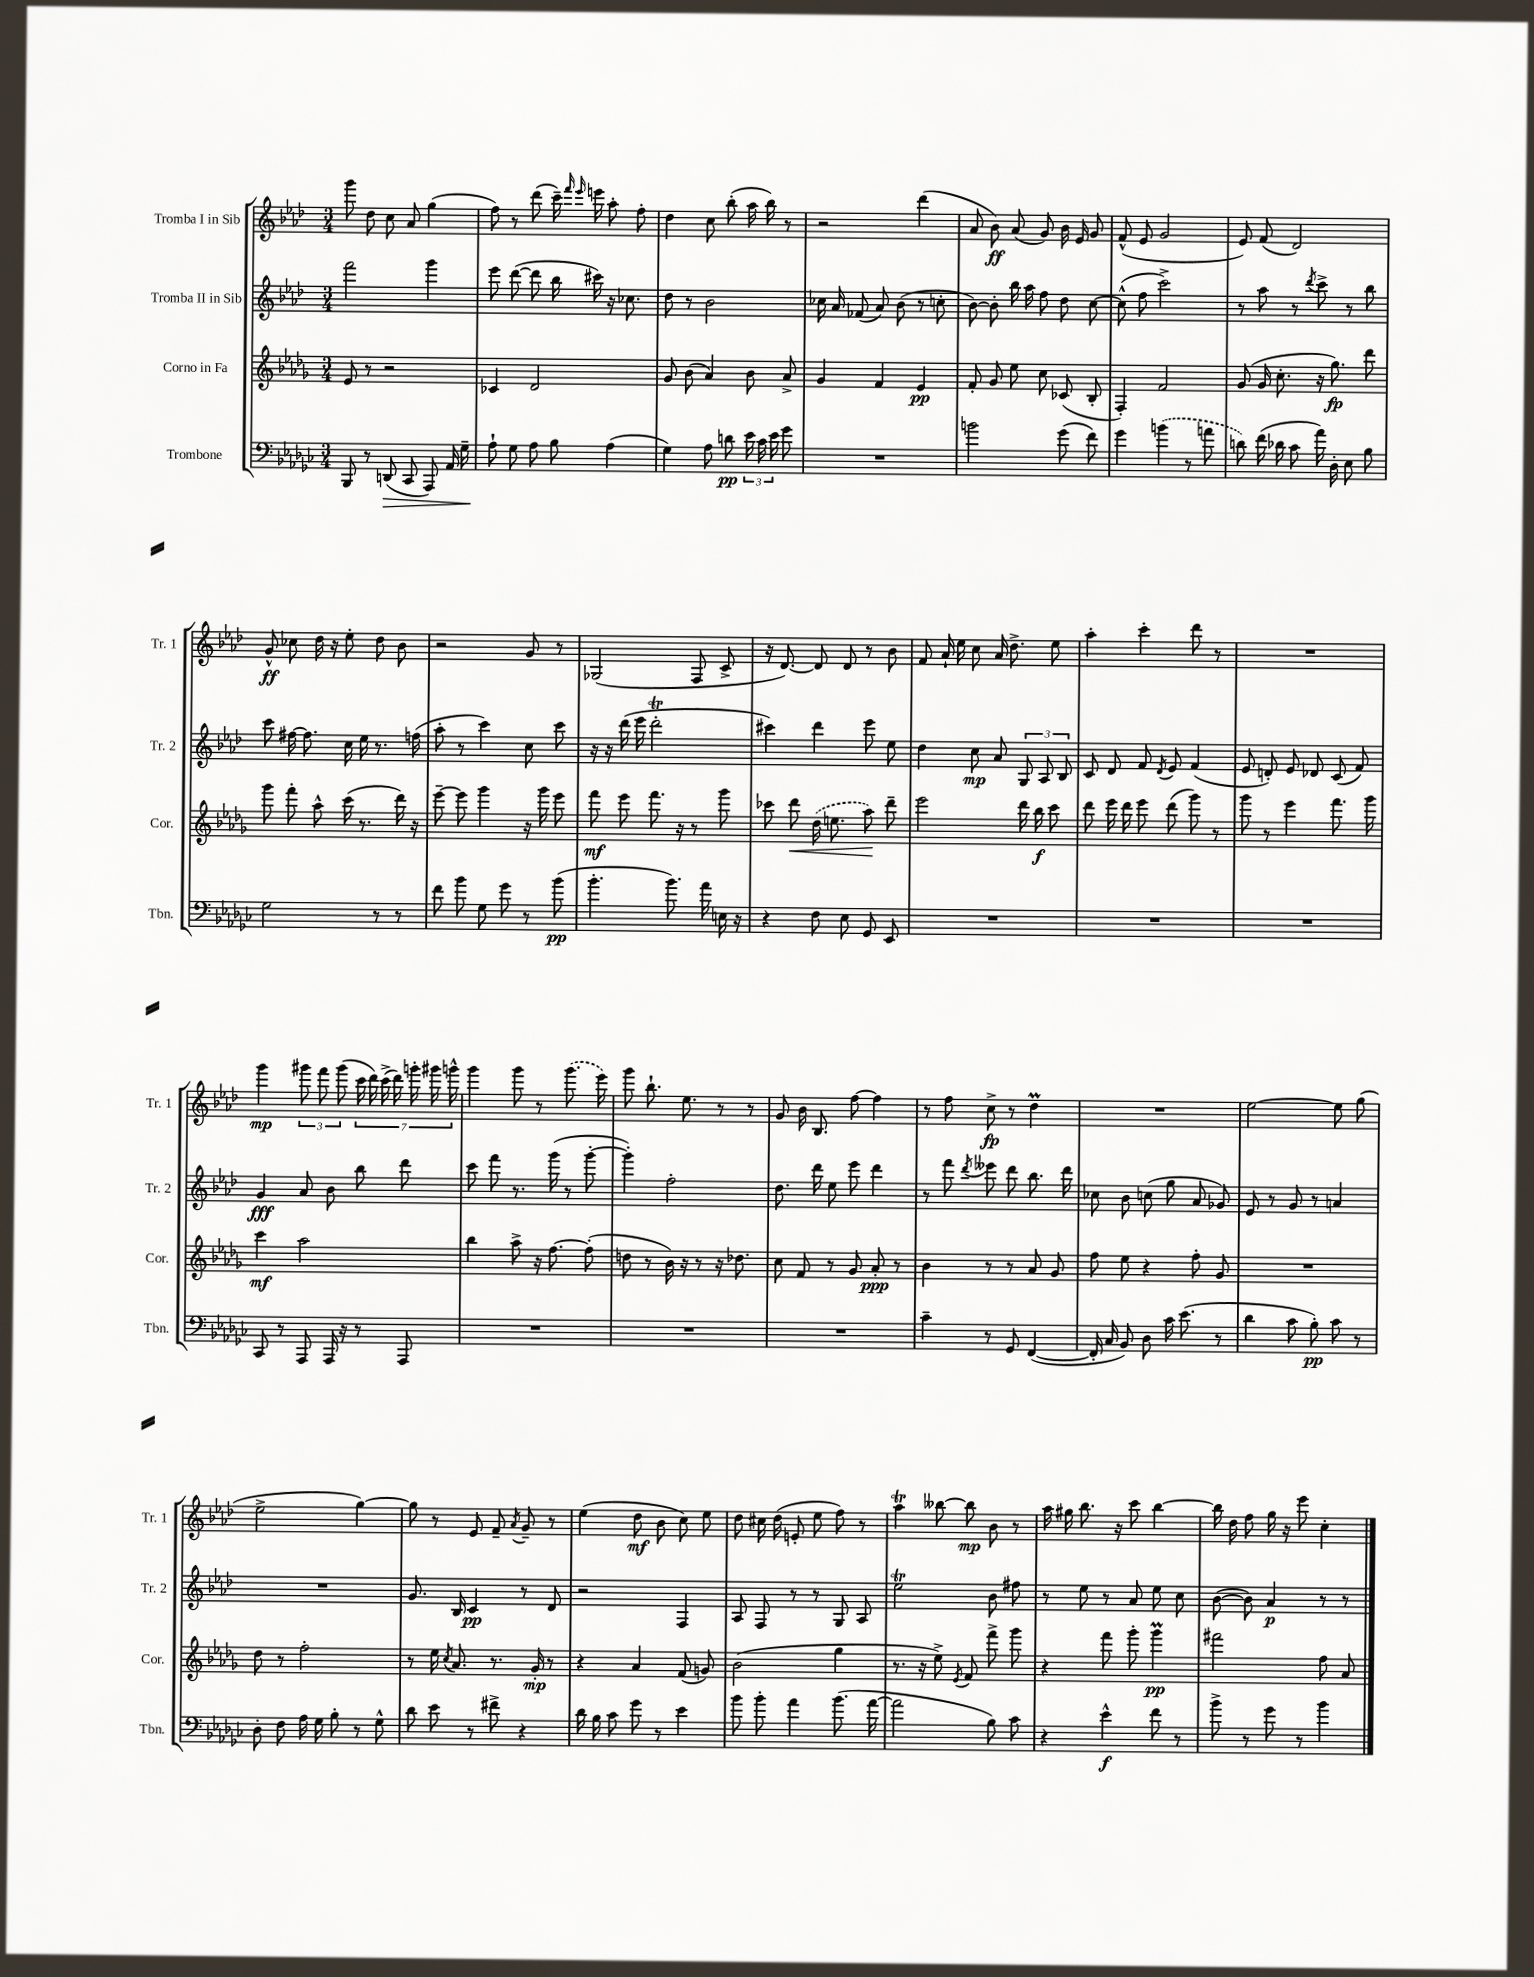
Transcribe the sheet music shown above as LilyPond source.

<<
\new StaffGroup <<
\new Staff = "s0" \with { instrumentName = "Tromba I in Sib" shortInstrumentName = "Tr. 1" } {
    \clef treble \key aes \major \numericTimeSignature \time 3/4
    \autoBeamOff g'''8 des''8 c''8 aes'8 g''4( |
    f''8) r8 des'''8( c'''16--) \grace { f'''16 ees'''16 } e'''16 aes''8-. f''8-. |
    des''4 c''8 bes''8-.( aes''16 bes''16) r8 |
    r2 des'''4( |
    aes'8 bes'8\ff) aes'8( g'8) bes'16 ees'16 g'8 |
    f'8-^( ees'8 g'2 |
    ees'8) f'8( des'2) |
    g'8-^\ff ces''8 des''16 r16 ees''8-. des''8 bes'8 |
    r2 g'8 r8 |
    ges2( f8 c'8-> |
    r16 des'8.~) des'8 des'8 r8 bes'8 |
    f'8 aes'16-! ees''16 c''8 aes'16 des''8.-> ees''8 |
    aes''4-. c'''4-. des'''8 r8 |
    R2. |
    g'''4\mp \tuplet 3/2 { gis'''8 f'''8 gis'''8( } \tuplet 7/4 { c'''16 des'''16) c'''16->( des'''16) g'''16-. gis'''16 g'''16-^ } |
    g'''4 g'''8 r8 \once \slurDashed g'''8.( ees'''16) |
    g'''8 bes''8.-! ees''8. r8 r8 |
    g'8 bes'16 bes8. f''8~ f''4 |
    r8 f''8 c''8->\fp r8 des''4\prall |
    R2. |
    ees''2~ ees''8 g''8( |
    ees''2-> g''4~) |
    g''8 r8 ees'8 f'8-- \acciaccatura { aes'8 } g'8-- r8 |
    ees''4( des''8\mf bes'8 c''8) ees''8 |
    des''8 cis''16 des''16( e'8-. ees''8 f''8) r8 |
    aes''4\trill beses''8~ beses''8\mp bes'8 r8 |
    aes''16 gis''16 bes''8. r16 c'''8 bes''4~ |
    bes''16 des''16 f''8 g''16 r16 ees'''8 c''4-. \bar "|." |
}
\new Staff = "s1" \with { instrumentName = "Tromba II in Sib" shortInstrumentName = "Tr. 2" } {
    \clef treble \key aes \major \numericTimeSignature \time 3/4
    \autoBeamOff f'''2 g'''4 |
    ees'''8 des'''8~( des'''8 bes''16 cis'''16) r16 ces''8. |
    des''8 r8 bes'2 |
    ces''16 aes'16 fes'8( aes'8) bes'8( r8 c''8-. |
    bes'8~) bes'8-. bes''16 aes''16 f''8 des''8 c''8~ |
    c''8-^( f''8 c'''2->) |
    r8 aes''8 r8 \acciaccatura { des'''8 } c'''8-> r8 bes''8 |
    c'''8 fis''16~ fis''8. c''16 ees''16 r8. f''16( |
    aes''8-. r8 c'''4) c''8 c'''8 |
    r16 r16 des'''16( ees'''16 des'''2-.\trill |
    cis'''4) des'''4 ees'''8 ees''8 |
    des''4 c''8\mp aes'8 \tuplet 3/2 { g8 aes8 bes8 } |
    c'8 des'8 f'8 \acciaccatura { des'8 } ees'8 f'4( |
    ees'8 d'8-.) ees'8 des'8 c'8( f'8) |
    g'4\fff aes'8 bes'8 bes''8 des'''8 |
    c'''8 f'''8 r8. g'''16( r8 g'''8~-. |
    g'''4-.) f''2-. |
    des''8. des'''16 ees''8 ees'''8 des'''4 |
    r8 f'''8 \acciaccatura { des'''8 } eeses'''8 des'''8 bes''8. des'''16 |
    ces''8 bes'8 c''8( g''8 aes'8 ges'8) |
    ees'8 r8 g'8 r8 a'4 |
    R2. |
    g'8. bes16 c'4\pp r8 des'8 |
    r2 f4 |
    aes8 f8 r8 r8 g8 aes8 |
    ees''2\trill bes'8 fis''8 |
    r8 ees''8 r8 aes'8 ees''8 c''8 |
    bes'8~( bes'8) aes'4\p r8 r8 \bar "|." |
}
\new Staff = "s2" \with { instrumentName = "Corno in Fa" shortInstrumentName = "Cor." } {
    \clef treble \key des \major \numericTimeSignature \time 3/4
    \autoBeamOff ees'8 r8 r2 |
    ces'4 des'2 |
    ges'8 bes'8( aes'4) bes'8 aes'8-> |
    ges'4 f'4 ees'4\pp |
    f'8-. ges'8 ees''8 c''8 ces'8( bes8-. |
    f4-.) f'2 |
    ges'8( ges'16 c''8.-. r16 ges''8.\fp) des'''8 |
    ges'''8 f'''8-. aes''8-^ c'''16( r8. des'''16) r16 |
    ees'''8~-- ees'''8 ges'''4 r16 ges'''16 ees'''8 |
    f'''8\mf ees'''8 f'''8. r16 r8 ges'''8 |
    ces'''8 des'''8\< \once \slurDashed des''16( e''8. aes''8\!) des'''8-- |
    ees'''2 des'''16 bes''16\f c'''8 |
    des'''8 ees'''16 des'''16 ees'''8 des'''8( ges'''8) r8 |
    ges'''8 r8 ees'''4 f'''8. ges'''16 |
    c'''4\mf aes''2 |
    bes''4 aes''8-> r16 f''8.~ f''8-.( |
    d''8 r8 bes'16) r16 r8 r16 des''8. |
    c''8 f'8 r8 ges'8 aes'8-.\ppp r8 |
    bes'4 r8 r8 aes'8 ges'8 |
    f''8 ees''8 r4 f''8-. ges'8 |
    R2. |
    des''8 r8 f''2-. |
    r8 ees''16 \acciaccatura { c''8 } aes'8. r8. ges'16-.\mp r8 |
    r4 aes'4 f'8( g'8) |
    bes'2( ges''4 |
    r8. r16 ees''8->) \acciaccatura { ees'8 } f'8 f'''8-> ges'''8 |
    r4 f'''8 ges'''8-. ges'''4\prall\pp |
    fis'''2 f''8 aes'8 \bar "|." |
}
\new Staff = "s3" \with { instrumentName = "Trombone" shortInstrumentName = "Tbn." } {
    \clef bass \key ges \major \numericTimeSignature \time 3/4
    \autoBeamOff bes,,8 r8 d,8\>( ces,8 aes,,8) aes,16 ges16-- |
    aes8-!\! ges8 aes8 bes8 aes4( |
    ges4) aes8 d'8\pp \tuplet 3/2 { ees'16 ces'16 ees'16 } ges'8 |
    R2. |
    b'2 ges'8( f'8) |
    ges'4 \once \slurDashed b'4( r8 a'8 |
    d'8) f'16( des'16 ces'8 aes'16) des16-. ees8 bes8 |
    ges2 r8 r8 |
    f'8 bes'8 ges8 ges'8 r8 bes'8\pp( |
    bes'4.-. bes'8.) aes'16 e16 r16 |
    r4 f8 ees8 ges,8 ees,8 |
    R2. |
    R2. |
    R2. |
    ces,8 r8 aes,,8 aes,,16 r16 r8 aes,,8 |
    R2. |
    R2. |
    R2. |
    ces'4-- r8 ges,8 f,4~( |
    f,16-. ces16 bes,8) des8 ces'16 ees'8.( r8 |
    des'4 ces'8 bes8-.\pp) ces'8 r8 |
    des8-. f8 aes16 ges16 bes8-. r8 ges8-^ |
    des'8 ees'8 r8 fis'8-> r4 |
    des'16 bes16 ces'8 ges'8 r8 ees'4 |
    bes'8 bes'8-. aes'4 bes'8.( aes'16~ |
    aes'2 bes8) ces'8 |
    r4 ees'4-^\f f'8 r8 |
    bes'8-> r8 ges'8 r8 bes'4 \bar "|." |
}
>>
>>
\layout { \context { \Score \remove "Bar_number_engraver" } }
